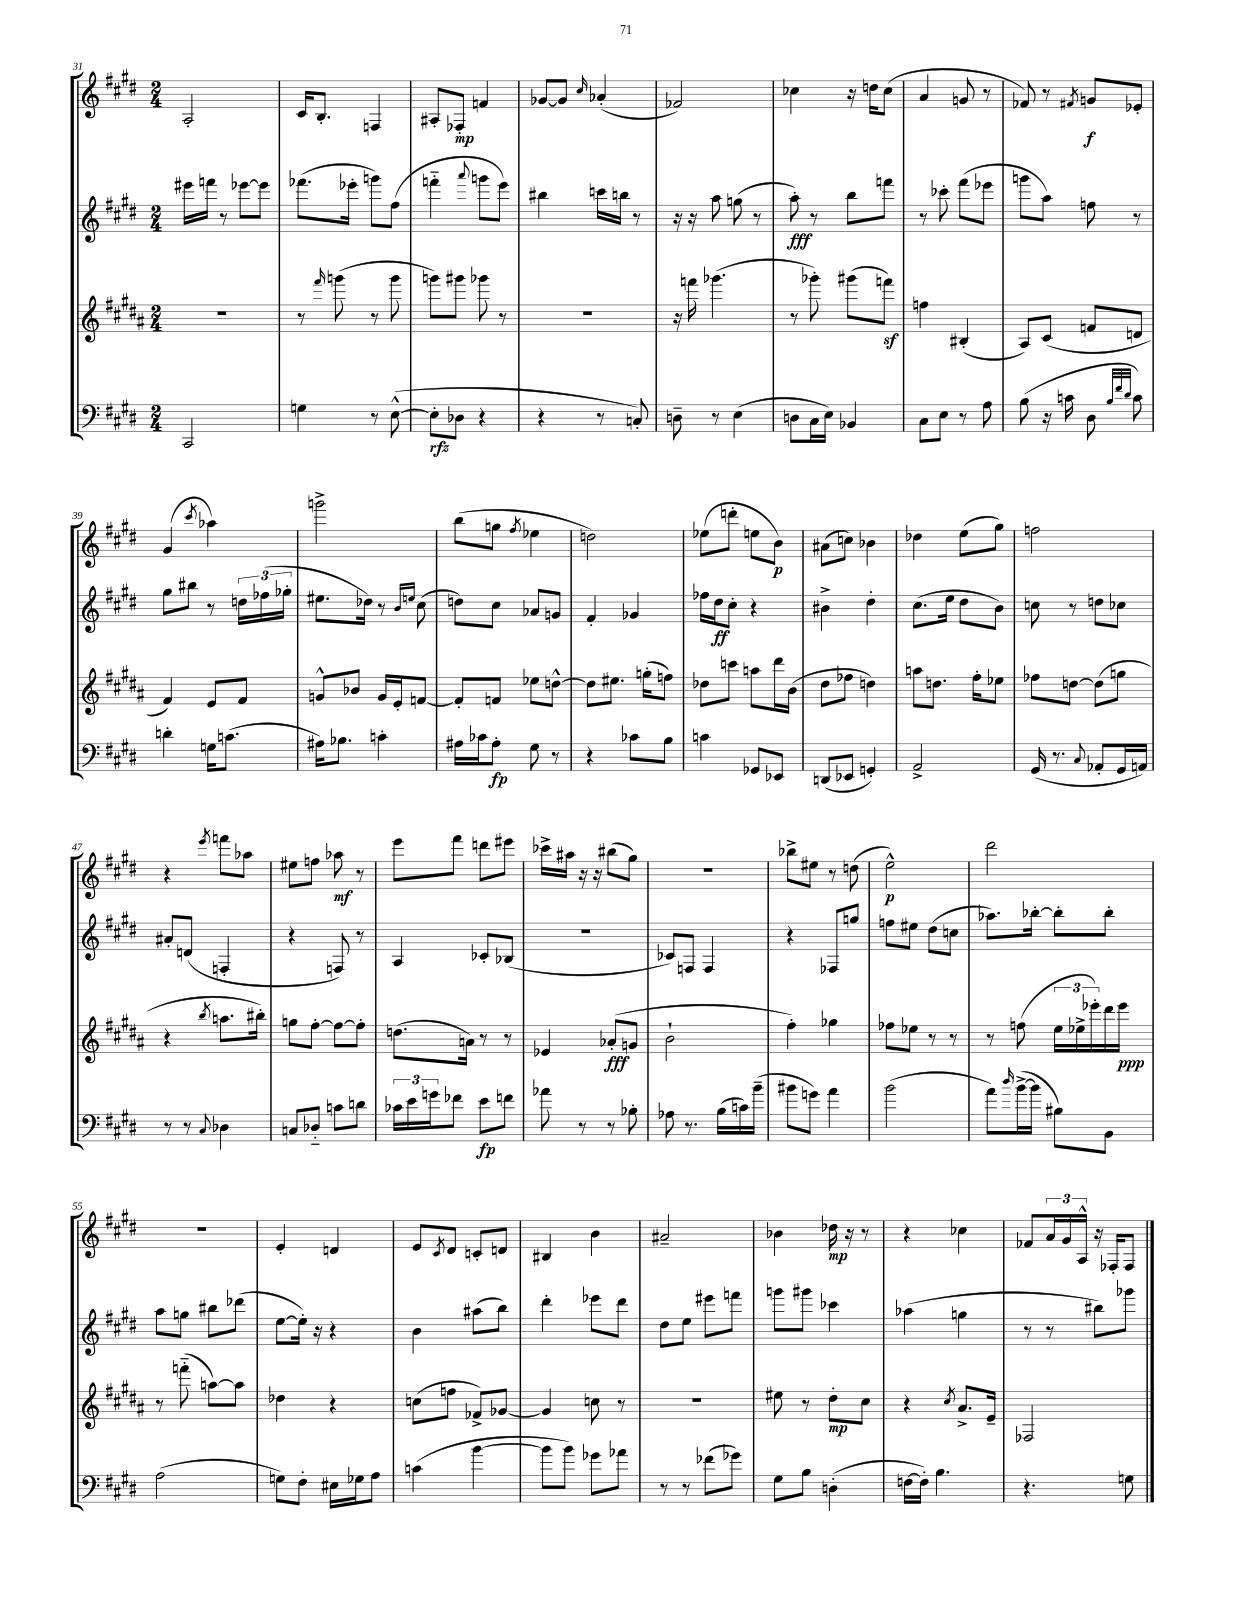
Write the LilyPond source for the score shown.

<<
\new StaffGroup <<
\new Staff = "s0" {
    \clef treble \key e \major \numericTimeSignature \time 2/4
    a2-. |
    cis'16 b8.-. f4 |
    ais8-. fes8-.\mp f'4 |
    ges'8~ ges'8 \grace { cis''16 } aes'4-.( |
    fes'2) |
    ces''4 r16 d''16 ces''8( |
    a'4 g'8 r8 |
    fes'8) r8 \acciaccatura { fis'8 } g'8\f ees'8-. |
    gis'4( \acciaccatura { cis'''8 } aes''4) |
    g'''2-> |
    b''8( g''8 \acciaccatura { fis''8 } ees''4 |
    d''2) |
    ees''8( d'''8-. e''8 b'8\p) |
    ais'8( c''8) bes'4 |
    des''4 e''8( gis''8) |
    f''2 |
    r4 \acciaccatura { e'''8 } f'''8 aes''8 |
    eis''8 f''8 aes''8\mf r8 |
    e'''8 fis'''8 d'''8 eis'''8 |
    ces'''16-> ais''16 r16 r16 bis''8( gis''8) |
    r2 |
    bes''8-> eis''8 r8 d''8( |
    e''2-^\p) |
    dis'''2 |
    R2 |
    e'4-. d'4 |
    e'8 \acciaccatura { cis'8 } dis'8 c'8-. d'8 |
    bis4 b'4 |
    ais'2-- |
    bes'4 des''16\mp r16 r8 |
    r4 ces''4 |
    fes'8 \tuplet 3/2 { a'16 gis'16 a16-^ } r16 fes16-. fes8 \bar "|." |
}
\new Staff = "s1" {
    \clef treble \key e \major \numericTimeSignature \time 2/4
    eis'''16 f'''16 r8 ees'''8~ ees'''8 |
    fes'''8.( ees'''16-. g'''8) fis''8( |
    f'''4-_ \appoggiatura { a'''8 } g'''8 e'''8) |
    bis''4 c'''16 b''16 r8 |
    r16 r16 a''8 g''8( r8 |
    a''8-.\fff) r8 b''8 f'''8 |
    r8 ces'''8-. fis'''8( ees'''8 |
    g'''8 a''8) f''8 r8 |
    gis''8 bis''8 r8 \tuplet 3/2 { d''16 fes''16( ges''16-. } |
    eis''8. des''16) r8 \grace { b'16 e''16 } cis''8( |
    d''8) cis''8 aes'8 g'8 |
    fis'4-. ges'4 |
    fes''16 dis''16\ff cis''8-. r4 |
    bis'4-> dis''4-. |
    cis''8.( e''16 dis''8 b'8) |
    c''8 r8 d''8 ces''8 |
    ais'8-. d'8( f4-. |
    r4 f8) r8 |
    a4 ces'8-. bes8( |
    R2 |
    ces'8) f8 f4 |
    r4 fes8 g''8 |
    f''8 eis''8 dis''8( c''8 |
    aes''8.) bes''16~-. bes''8-. bes''8-. |
    a''8 g''8 bis''8 des'''8( |
    e''8~ e''16-.) r16 r4 |
    b'4 ais''8( b''8) |
    dis'''4-. ees'''8 dis'''8 |
    dis''8 e''8 eis'''8 f'''8 |
    g'''8 gis'''8 ces'''4 |
    aes''4( g''4 |
    r8 r8 bis''8) ges'''8 \bar "|." |
}
\new Staff = "s2" {
    \clef treble \key b \major \numericTimeSignature \time 2/4
    R2 |
    r8 \grace { fis'''16 } g'''8( r8 g'''8 |
    g'''8) gis'''8 ges'''8 r8 |
    r2 |
    r16 f'''16 ges'''4.( |
    r8 ges'''8-.) gis'''8( f'''8\sf) |
    f''4 bis4-.( |
    ais8) cis'8( f'8 d'8 |
    fis'4) e'8 fis'8 |
    g'8-^ bes'8 g'16 e'16-. f'8~ |
    f'8-. f'8 ees''8 d''8~-^ |
    d''8 eis''8. g''16-.( f''8) |
    des''8 c'''8 a''8 dis'''16 b'16( |
    dis''8 fes''8 d''4) |
    a''8 d''8. fis''16-. ees''8 |
    fes''8 d''8~ d''8( g''8 |
    r4 \acciaccatura { b''8 } a''8. bis''16-.) |
    g''8 fis''8~-. fis''8~ fis''8-. |
    d''8.( a'16) r8 r8 |
    ees'4 aes'8-.\fff( g'8 |
    b'2-! |
    fis''4-.) ges''4 |
    fes''8 ees''8 r8 r8 |
    r8 f''8( \tuplet 3/2 { e''16 ees''16-> ees'''16-.) } dis'''16 ees'''16\ppp |
    r8 f'''8-_( a''8~) a''8 |
    des''4 r4 |
    c''8( f''8 fes'8->) ges'8~ |
    ges'4 c''8 r8 |
    R2 |
    eis''8 r8 dis''8-.\mp cis''8 |
    r4 \acciaccatura { cis''8 } ais'8.-> e'16-- |
    fes2 \bar "|." |
}
\new Staff = "s3" {
    \clef bass \key e \major \numericTimeSignature \time 2/4
    cis,2 |
    g4 r8 e8~-^( |
    e8-.\rfz des8 r4 |
    r4 r8 c8-.) |
    d8-- r8 e4( |
    d8 cis16 e16) bes,4 |
    cis8 e8 r8 a8 |
    b8( r16 c'16 dis8 \grace { b32 fis'32 dis'32 } c'8) |
    d'4-. g16 c'8.( |
    ais16) bes8. c'4-. |
    ais16 ces'16 ais8-.\fp gis8 r8 |
    r4 ces'8 b8 |
    c'4 ges,8 ees,8 |
    d,8( ees,8 g,4-.) |
    a,2-> |
    gis,16( r8. \appoggiatura { cis8 } aes,8-. gis,16 a,16) |
    r8 r8 \appoggiatura { cis8 } des4 |
    c8 des8-_ c'8 d'8 |
    \tuplet 3/2 { ces'16 e'16 g'16 } fes'8 e'8\fp f'8 |
    aes'8 r8 r8 bes8-. |
    aes8 r8. b16( c'16) b'16--( |
    bis'8 g'8) a'4 |
    b'2( |
    a'8) \grace { dis''16 } b'16~->( b'16 bis8) b,8 |
    a2( |
    g8) fis8-. eis16 ges16 a8 |
    c'4( b'4~ |
    b'8 b'8) ges'8 aes'8 |
    r8 r8 fes'8( ges'8) |
    gis8 b8 d4-.( |
    f16~ f16-.) b4. |
    r4. g8 \bar "|." |
}
>>
>>
\layout { \context { \Score currentBarNumber = #31 } }
